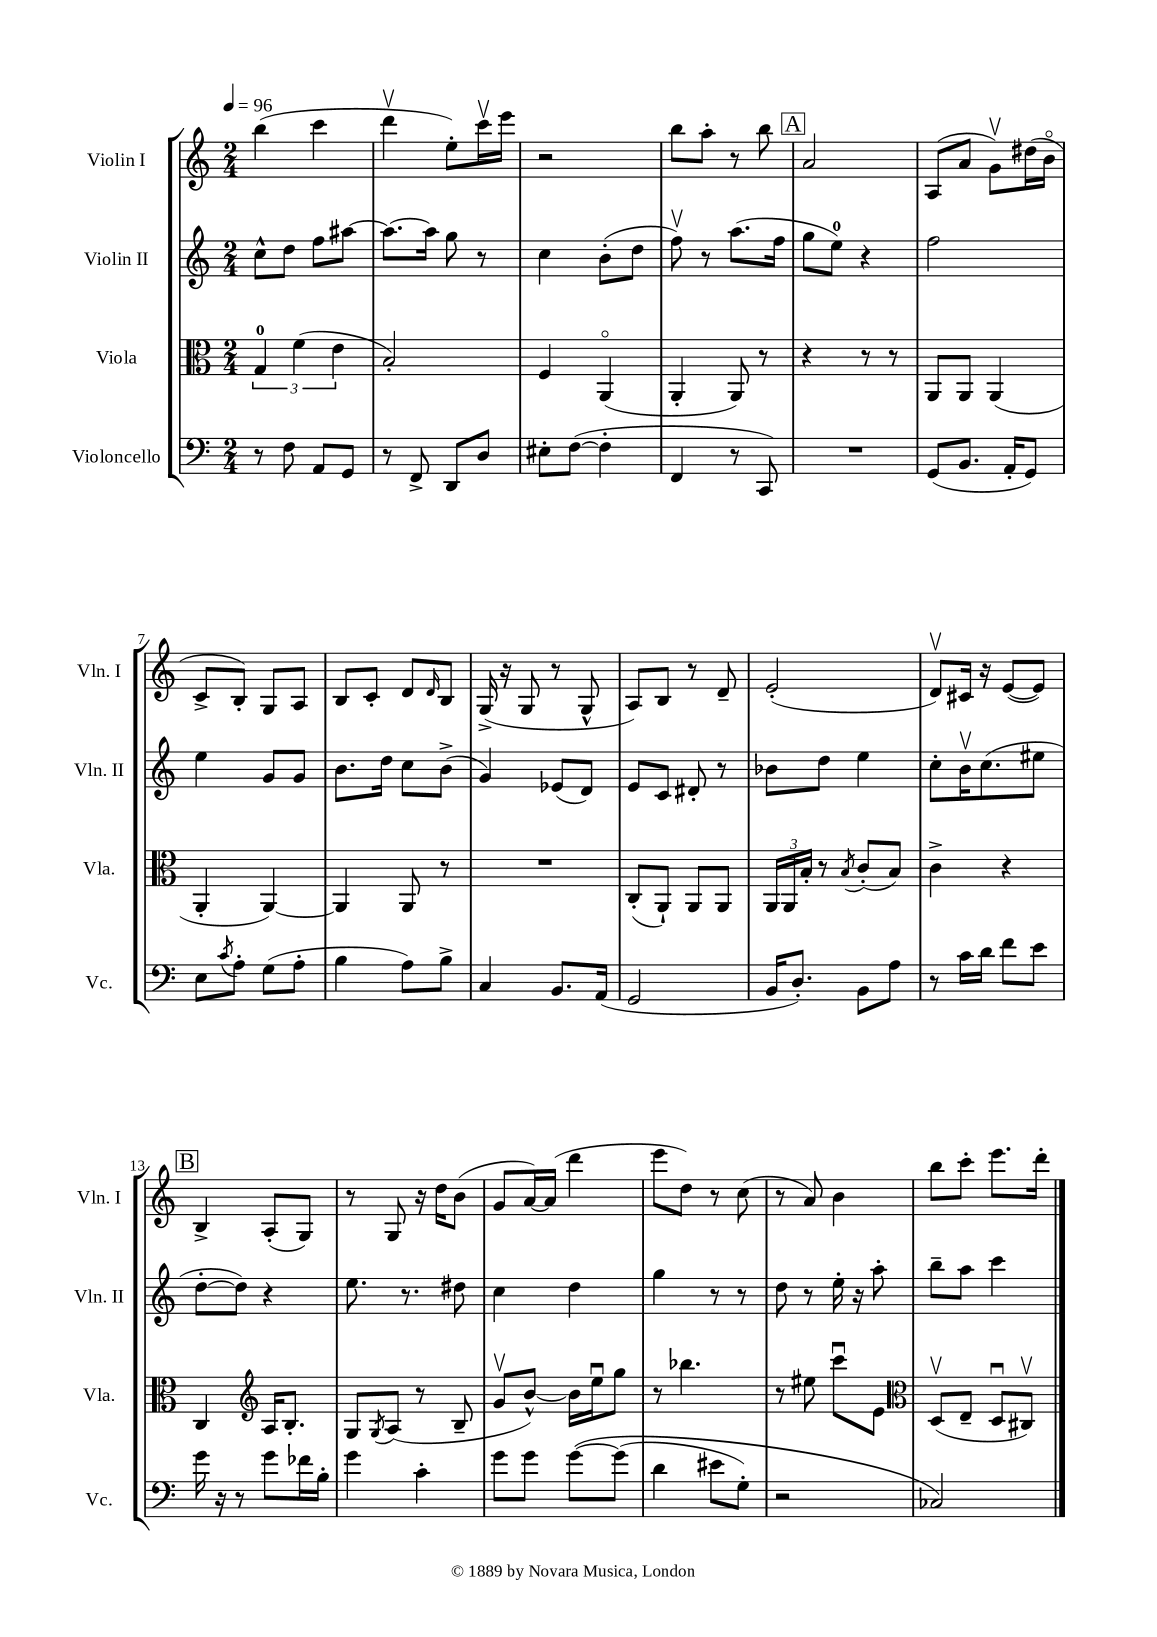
<<
\new StaffGroup <<
\new Staff = "s0" \with { instrumentName = "Violin I" shortInstrumentName = "Vln. I" } {
    \clef treble \key c \major \numericTimeSignature \time 2/4 \tempo 4 = 96
    b''4( c'''4 |
    d'''4\upbow e''8-.) c'''16\upbow e'''16 |
    r2 |
    b''8 a''8-. r8 b''8 |
    \mark \markup { \box "A" } a'2 |
    a8( a'8 g'8\upbow) dis''16( b'16\flageolet |
    c'8-> b8-.) g8 a8 |
    b8 c'8-. d'8 \grace { d'16 } b8 |
    g16->( r16 g8 r8 g8-^ |
    a8) b8 r8 d'8-- |
    e'2-.( |
    d'8\upbow) cis'16 r16 e'8~( e'8) |
    \mark \markup { \box "B" } b4-> a8-.( g8) |
    r8 g8 r16 d''16 b'8( |
    g'8 a'16~) a'16( d'''4 |
    e'''8 d''8) r8 c''8( |
    r8 a'8) b'4 |
    b''8 c'''8-. e'''8. d'''16-. \bar "|." |
}
\new Staff = "s1" \with { instrumentName = "Violin II" shortInstrumentName = "Vln. II" } {
    \clef treble \key c \major \numericTimeSignature \time 2/4
    c''8-^ d''8 f''8 ais''8~ |
    ais''8.~ ais''16 g''8 r8 |
    c''4 b'8-.( d''8 |
    f''8\upbow) r8 a''8.( f''16 |
    \mark \markup { \box "A" } g''8 e''8-0) r4 |
    f''2 |
    e''4 g'8 g'8 |
    b'8. d''16 c''8 b'8->( |
    g'4) ees'8( d'8) |
    e'8 c'8 dis'8-. r8 |
    bes'8 d''8 e''4 |
    c''8-. b'16\upbow c''8.( eis''8 |
    \mark \markup { \box "B" } d''8~-. d''8) r4 |
    e''8. r8. dis''8 |
    c''4 d''4 |
    g''4 r8 r8 |
    d''8 r8 e''16-. r16 a''8-. |
    b''8-- a''8 c'''4 \bar "|." |
}
\new Staff = "s2" \with { instrumentName = "Viola" shortInstrumentName = "Vla." } {
    \clef alto \key c \major \numericTimeSignature \time 2/4
    \tuplet 3/2 { g4-0 f'4( e'4 } |
    b2-.) |
    f4 a,4\flageolet( |
    a,4-. a,8) r8 |
    \mark \markup { \box "A" } r4 r8 r8 |
    a,8 a,8 a,4( |
    a,4-. a,4~) |
    a,4 a,8 r8 |
    R2 |
    c8-.( a,8-!) a,8 a,8 |
    \tuplet 3/2 { a,16 a,16 b16-. } r8 \acciaccatura { b8 } c'8-.( b8) |
    c'4-> r4 |
    \mark \markup { \box "B" } c4 \clef treble a16 b8.-. |
    g8 \acciaccatura { g8 } a8( r8 b8-- |
    g'8\upbow b'8~-^) b'16 e''16\downbow g''8 |
    r8 bes''4. |
    r8 eis''8 c'''8\downbow e'8 |
    \clef alto d8\upbow( e8-- d8\downbow cis8\upbow) \bar "|." |
}
\new Staff = "s3" \with { instrumentName = "Violoncello" shortInstrumentName = "Vc." } {
    \clef bass \key c \major \numericTimeSignature \time 2/4
    r8 f8 a,8 g,8 |
    r8 f,8-> d,8 d8 |
    eis8-. f8~( f4-. |
    f,4 r8 c,8) |
    \mark \markup { \box "A" } R2 |
    g,8( b,8. a,16-. g,8) |
    e8 \acciaccatura { c'8 } a8-. g8( a8-. |
    b4 a8) b8-> |
    c4 b,8. a,16( |
    g,2 |
    b,16 d8.-.) b,8 a8 |
    r8 c'16 d'16 f'8 e'8 |
    \mark \markup { \box "B" } g'16 r16 r8 g'8 fes'16 b16-. |
    g'4 c'4-. |
    g'8 g'8 g'8~\( g'8( |
    d'4 eis'8 g8-.) |
    r2 |
    ces2\) \bar "|." |
}
>>
>>
